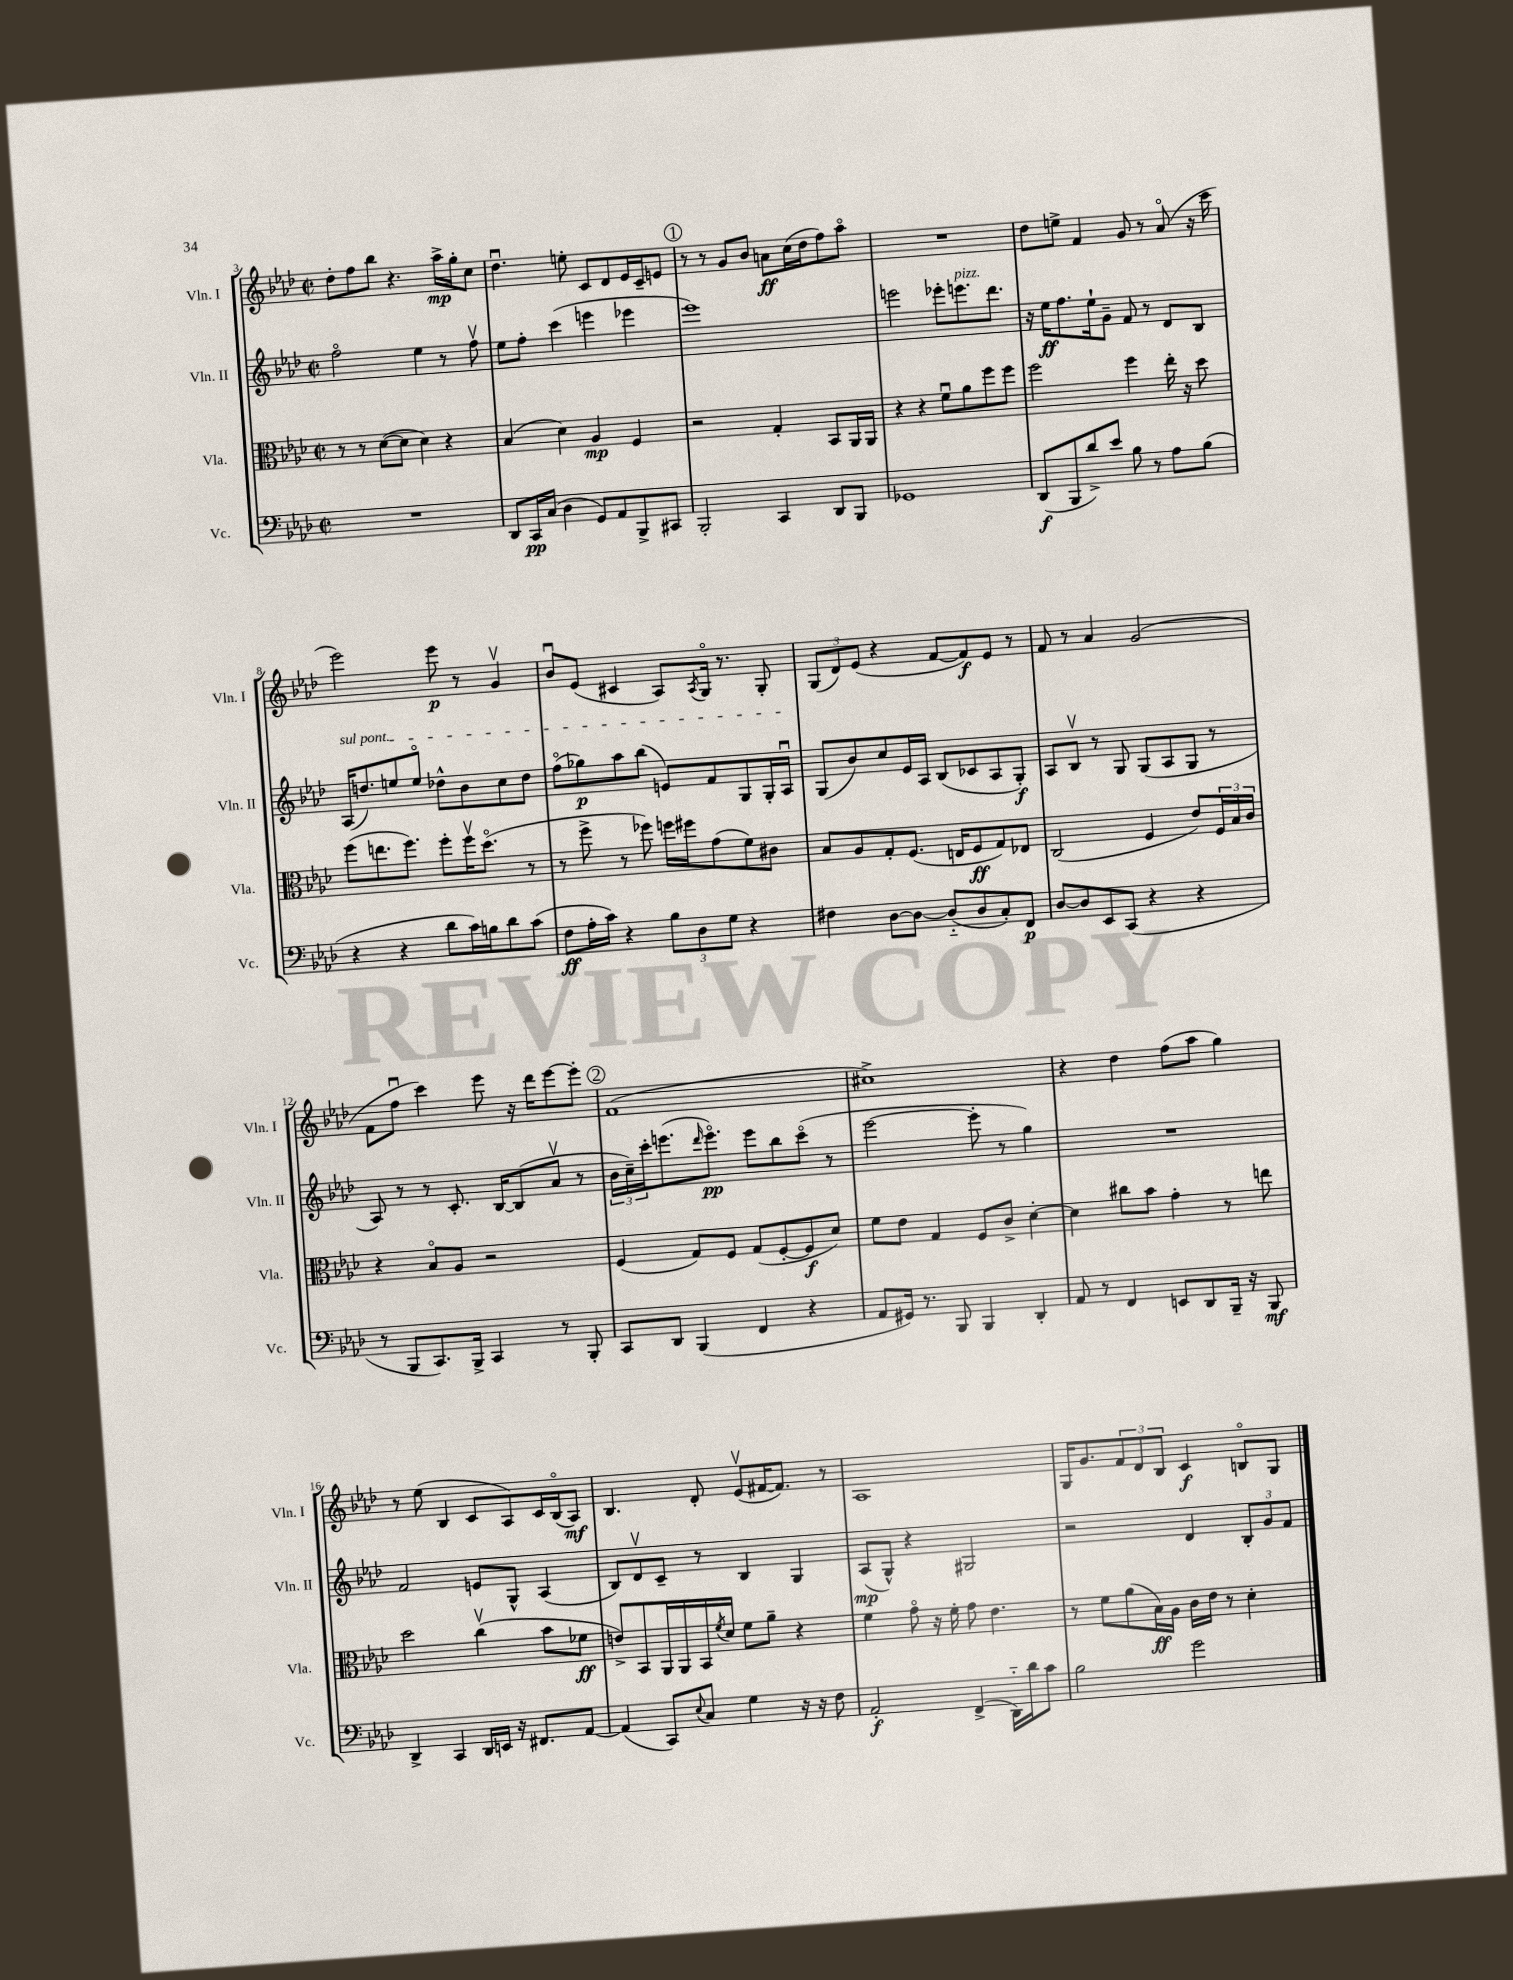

**kern	**kern	**kern	**kern
*staff4	*staff3	*staff2	*staff1
*clefF4	*clefC3	*clefG2	*clefG2
*k[b-e-a-d-]	*k[b-e-a-d-]	*k[b-e-a-d-]	*k[b-e-a-d-]
*M2/2	*M2/2	*M2/2	*M2/2
*met(c|)	*met(c|)	*met(c|)	*met(c|)
1r	8r	2ffo	8dd-'
.	8r	.	8ff
.	([8d-	.	8bb-
.	8d-]	.	4.r
.	4d-)	4ee-	.
.	4r	8r	16aa-^
.	.	.	16gg'
.	.	8ffv	8cc
=	=	=	=
8DD-	(4B-	8ee-	4.dd-u
16CC	.	8ff'	.
(16C	.	.	.
4D-	4d-)	(4ccc	.
.	.	.	8ee'
8GG)	4A-	4eee	8c
8AA-	.	.	8d-
8BBB-^	4F	4eee-	16e-
.	.	.	16c~
8CC#	.	.	8e
=	=	=	=
2BBB-'	2r	1eee-)	8r
.	.	.	8r
.	.	.	8g
.	.	.	8b-
4CC	4G'	.	8a
.	.	.	(16cc
.	.	.	16dd-
8DD-	8BB-	.	8ff)
8BBB-	16AA-	.	8aa-o
.	16AA-	.	.
=	=	=	=
1GG-	4r	2eee	1r
.	4r	.	.
.	8fu	8eee-'	.
.	8a-	8.eee	.
.	8ff	.	.
.	.	8.ddd-	.
.	8ff	.	.
=	=	=	=
(8DD-	2ff	16r	8dd-
.	.	16ee-	.
8BBB-	.	8.ff	8ee^
8d-^)	.	.	4f
.	.	16ee-`	.
8e-	.	8g~	.
8B-	4ff	8f	8g
8r	.	8r	8r
8A-	16ee-'	8d-	(8a-o
.	16r	.	.
(8B-	8dd-	8B-	16r
.	.	.	16ccc
=	=	=	=
4r	(8ff	(16A-	2eee-)
.	.	8.dd)	.
.	8.ee	.	.
4r	.	8ee	.
.	8.ff)	.	.
.	.	8eeo	.
8d-	8ff'	8dd-^^	8eee-
16c)	16ffv	8b-	8r
16B	(8.dd-o	.	.
8d-	.	8cc	4gv
(8c	8r	8dd-	.
=	=	=	=
8F	8r	(8ffo	8b-u
16A-'	8ff^	8gg-)	(8e-
16c)	.	.	.
4r	8r	8aa-	4c#
.	8ff-)	(8bb-	.
12B-	16ff	8e)	8A-)
.	16ff#	.	.
12D-	.	.	.
.	.	.	8qA-
.	(8g	8f	16Go
12G	.	.	.
.	.	.	8.r
4r	8f)	8G	.
.	8c#	16G'	8G'
.	.	16A-u	.
=	=	=	=
4F#	8B-	(8G	(12G
.	.	.	12d-)
.	8A-	8b-)	.
.	.	.	(12e-
[8D-	8G'	8cc	4r
8D-_	(8.F	16e-	.
.	.	16A-	.
(8D-'~]	.	(8B-	[8f
.	16E	.	.
8D-	8F	8c-	8f])
8C')	8G)	8A-	8e-
8FF	8E-	8G')	8r
=	=	=	=
[8D-	(2C	8A-	8f
8D-]	.	8B-v	8r
8EE-	.	8r	4a-
(8CC	.	8G	.
4r	4F	(8G	(2g
.	.	8A-	.
4r	8e-)	8G	.
.	24F	8r	.
.	24B-	.	.
.	24c	.	.
=	=	=	=
8r	4r	8A-)	8f
8BBB-	.	8r	8ffu
8.CC)	8B-o	8r	4ccc)
.	8A-	8.c'	.
16BBB-^	.	.	.
4CC	2r	.	8eee-
.	.	[16B-	.
.	.	(8B-]	16r
.	.	.	16ddd-
8r	.	8a-v	[8eee-
8BBB-'	.	8r	8eee-']
=	=	=	=
8CC	(4F	24b-	(1f
.	.	24cc~)	.
.	.	24ccc'	.
8DD-	.	(8.eee	.
(4BBB-	8G)	.	.
.	.	16qqddd-	.
.	.	8.eeeo)	.
.	8F	.	.
4FF	(8G	8eee	.
.	[8F'	8bb-	.
4r	8F]	(8ccco	.
.	8d-)	8r	.
=	=	=	=
8AA-	8f	[2eee-	1cc#^)
16GG#)	8e-	.	.
8.r	.	.	.
.	4G	.	.
8BBB-	.	.	.
4BBB-	8F	8eee-']	.
.	8c^	8r	.
4DD-'	[4d-'	4gg)	.
=	=	=	=
8AA-	4d-]	1r	4r
8r	.	.	.
4FF	8cc#	.	4dd-
.	8b-	.	.
8EE	4g'	.	(8ff
8DD-	.	.	8aa-
16BBB-~	8r	.	4gg)
16r	.	.	.
8BBB-	8ee	.	.
=	=	=	=
4DD-^	2dd-	2f	8r
.	.	.	(8ee-
4CC	.	.	4B-
16DD-	(4ccv	8e	8c
16EE	.	.	.
16r	.	8G^^	8A-)
8.FF#	.	.	.
.	8b-	(4A-	16c
.	.	.	(16B-o
[8AA-	8f-	.	8A-)
=	=	=	=
(4AA-]	8e^)	8B-)	4.B-
.	8BB-	8d-v	.
8CC)	16AA-	8c~	.
.	16AA-	.	.
8qqE-	.	.	.
8C	16BB-	8r	8d-'
.	8qf	.	.
.	16d-	.	.
4G	8f	4B-	(8e-v
.	8a-~	.	[16f#
.	.	.	8.f#])
16r	4r	4G	.
16r	.	.	.
8F	.	.	8r
=	=	=	=
2AA-'	4f	(8A-	1A-
.	.	8G^^)	.
.	8go	4r	.
.	16r	.	.
.	16f'	.	.
(4FF^	8g	2G#	.
.	4.e-	.	.
16DD-'~)	.	.	.
16d-	.	.	.
8c	.	.	.
=	=	=	=
2B-	8r	2r	16G
.	.	.	8.g
.	8f	.	.
.	(8a-	.	12f
.	.	.	12d-
.	16B-)	.	.
.	.	.	12B-
.	16A-	.	.
2g	16c	4d-	4c
.	16e-	.	.
.	8r	.	.
.	4d-'	12B-'	8Bo
.	.	12g	.
.	.	.	8G
.	.	12f	.
==	==	==	==
*-	*-	*-	*-
